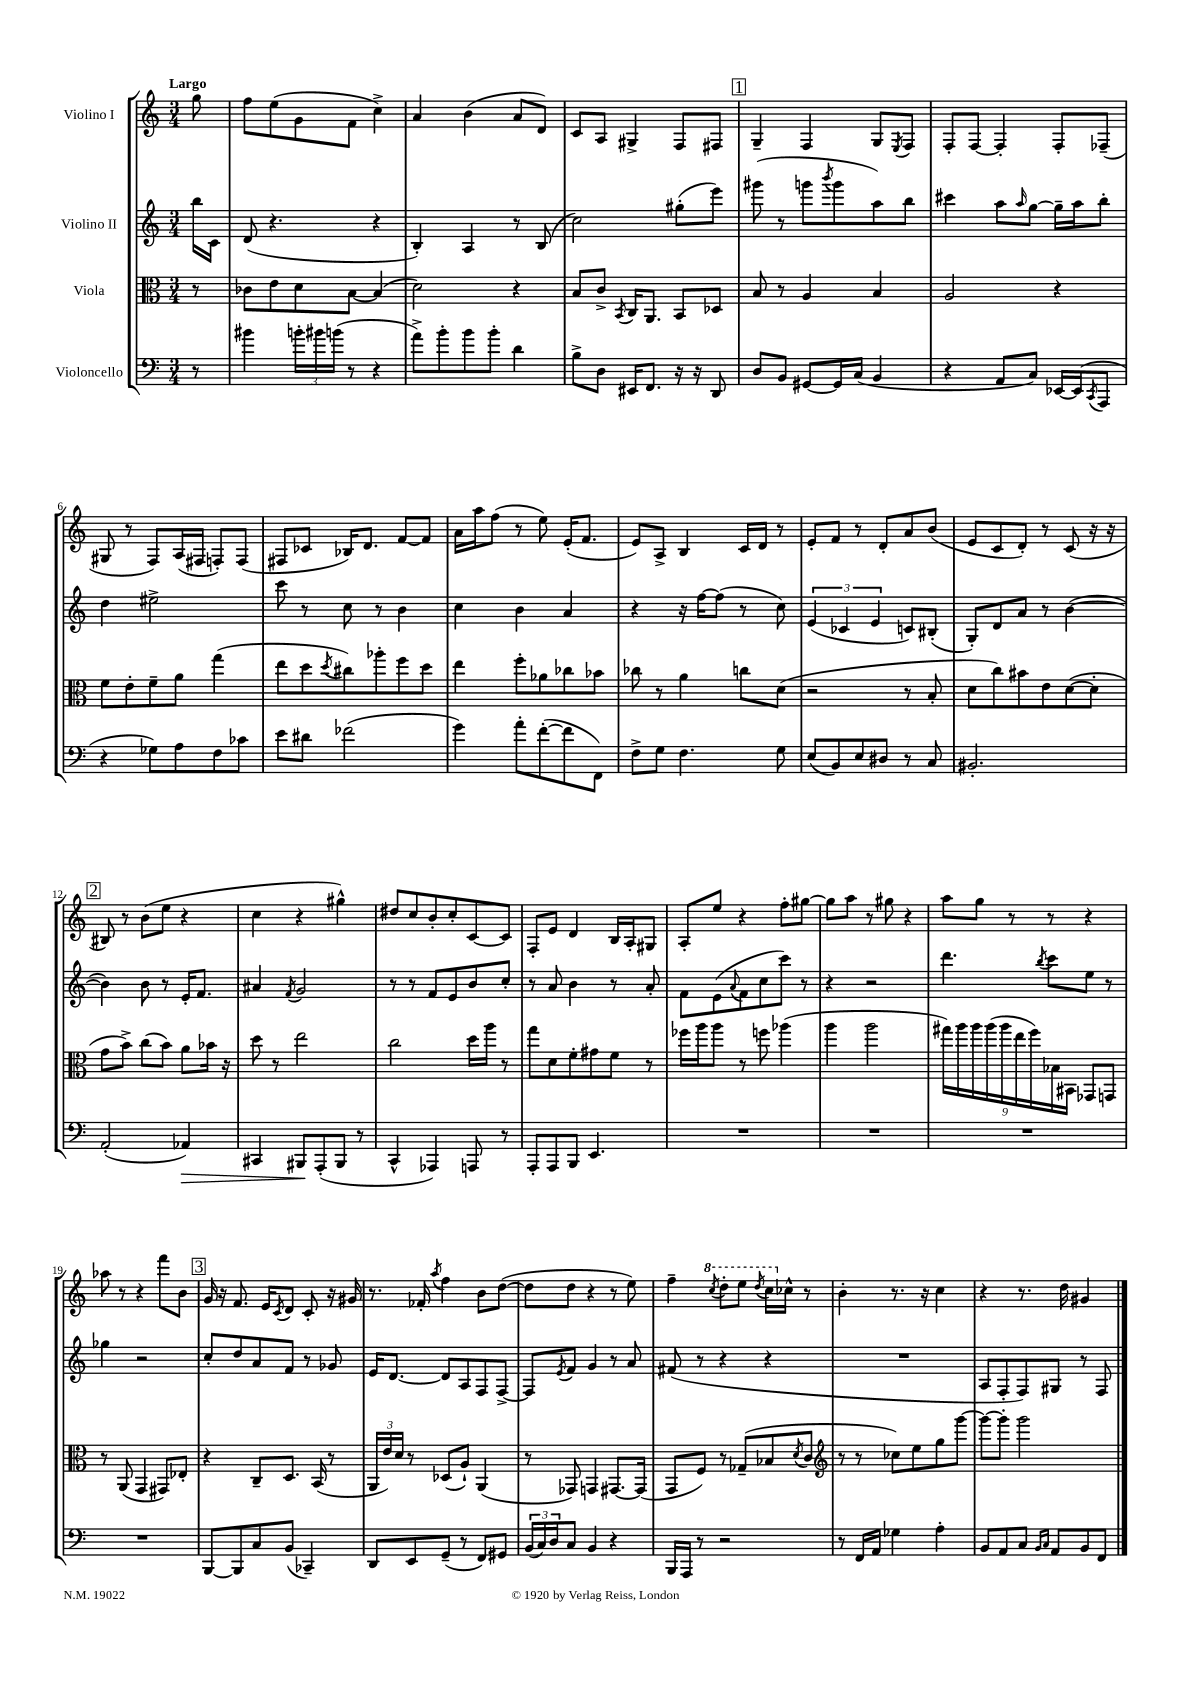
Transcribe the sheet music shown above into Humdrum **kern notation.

**kern	**kern	**kern	**kern
*staff4	*staff3	*staff2	*staff1
*clefF4	*clefC3	*clefG2	*clefG2
*k[]	*k[]	*k[]	*k[]
*M3/4	*M3/4	*M3/4	*M3/4
8r	8r	16bb	8gg
.	.	16c	.
=	=	=	=
4b#	8c-	(8d	8ff
.	8e	4.r	(8ee
24b'	8d	.	8g
24b#	.	.	.
(24b	.	.	.
8r	[8B	.	8f
4r	(4B]	4r	4cc^)
=	=	=	=
8a^)	2d)	4B')	4a
8b'	.	.	.
8b	.	4A	(4b
8b'	.	.	.
4d	4r	8r	8a
.	.	(8B	8d)
=	=	=	=
8B^	8B	2cc)	8c
8D	8c^	.	8A
.	8qBB	.	.
16EE#	16C	.	4G#^
8.FF	8.AA	.	.
16r	8BB	(8gg#'	8F
16r	.	.	.
8DD	8D-	8eee)	8F#
=	=	=	=
8D	8B	(8ggg#	4G~
8BB	8r	8r	.
[8GG#	4A	8ggg	4F
.	.	8qbbb	.
16GG#]	.	8ggg	.
(16C	.	.	.
4BB	4B	8aa)	8G
.	.	.	8qE
.	.	8bb	8F
=	=	=	=
4r	2A	4ccc#	8F'
.	.	.	[8F
8AA	.	8aa	4F']
.	.	16qqaa	.
8C)	.	[8gg	.
[16EE-	4r	16gg~]	8F'
(16EE-]	.	16aa	.
8qCC	.	.	.
8AAA	.	8bb'	(8F-~
=	=	=	=
4r	8f	4dd	8G#
.	8e'	.	8r
8G-)	8f~	2ee#^	8F)
8A	8a	.	(16A
.	.	.	16F#
8F	(4gg	.	8F')
8c-	.	.	(8F
=	=	=	=
8e	8ee	8ccc	8F#
8d#	8dd	8r	8c-
.	8qdd	.	.
(2f-	8cc#)	8cc	16B-)
.	.	.	8.d
.	8aa-'	8r	.
.	8ff	4b	[8f
.	8dd	.	8f]
=	=	=	=
4g)	4ee	4cc	16a
.	.	.	16aa
.	.	.	(8ff
8a'	8ff'	4b	8r
([8f'	8a-	.	8ee)
8f]	8cc-	4a	(16e'
.	.	.	8.f
8FF)	8b-	.	.
=	=	=	=
8F^	8cc-	4r	8e)
8G	8r	.	8A^
4.F	4a	16r	4B
.	.	[16ff	.
.	.	(8ff]	.
.	8cc	8r	16c
.	.	.	16d
8G	(8d	8cc)	8r
=	=	=	=
(8E	2r	(6e	8e'
8BB)	.	.	8f
.	.	6c-	.
8E	.	.	8r
.	.	6e	.
8D#	.	.	8d'
8r	8r	8c)	8a
8C	8B'	(8B#'	(8b
=	=	=	=
2.BB#'	8d	8G')	8e
.	8cc)	8d	8c
.	8b#	8a	8d')
.	8e	8r	8r
.	([8d	([4b	(8c
.	8d']	.	16r
.	.	.	16r
=	=	=	=
(2AA'	8g	4b])	8B#)
.	8b^)	.	8r
.	(8cc	8b	(8b
.	8b)	8r	8ee
4AA-)	8a	16e'	4r
.	.	8.f	.
.	16b-	.	.
.	16r	.	.
=	=	=	=
4CC#	8dd	4a#	4cc
.	8r	.	.
.	.	8qf	.
8BBB#	2ee	2g	4r
(8AAA'	.	.	.
8BBB#	.	.	4gg#^^)
8r	.	.	.
=	=	=	=
4CC^^	2cc	8r	8dd#
.	.	8r	8cc
4AAA-)	.	8f	8b'
.	.	8e	8cc'
8AAA	16dd	8b	[8c
.	16aa	.	.
8r	8r	8cc'	8c]
=	=	=	=
8AAA'	8gg	8r	8F'
8AAA	8d	8a	8e
8BBB	8f'	4b	4d
4.EE	8g#	.	.
.	8f	8r	16B
.	.	.	16A'
.	8r	8a'	8G#
=	=	=	=
2.r	16ff-	8f	8A'
.	16aa	.	.
.	8aa	(8e	8ee
.	.	8qqa	.
.	8r	8f	4r
.	8ff	8cc	.
.	(4aa-	8ccc)	8ff'
.	.	8r	[8gg#
=	=	=	=
2.r	4aa	4r	8gg#]
.	.	.	8aa
.	2aa	2r	8r
.	.	.	8gg#
.	.	.	4r
=	=	=	=
2.r	18gg#)	4.ddd	8aa
.	18aa	.	.
.	18aa	.	.
.	.	.	8gg
.	(18aa	.	.
.	18aa	.	.
.	.	.	8r
.	18ee	.	.
.	18ff)	.	.
.	.	8qbb	.
.	.	8ccc	8r
.	18B-	.	.
.	18BB#	.	.
.	8GG-	8ee	4r
.	8GG	8r	.
=	=	=	=
2.r	8r	4gg-	8aa-
.	(8AA	.	8r
.	4GG	2r	4r
.	8GG#)	.	8fff
.	8E-'	.	8b
=	=	=	=
[8BBB	4r	8cc'	16g
.	.	.	16r
8BBB]	.	8dd	8.f
8C	8C~	8a	.
.	.	.	16e
.	.	.	8qc
(8BB	8.D	8f	8d
4CC-~)	.	8r	8c'
.	(16BB	.	.
.	8r	8g-	16r
.	.	.	16g#
=	=	=	=
8DD	24AA	16e	8.r
.	24e)	.	.
.	.	[8.d	.
.	24d	.	.
8EE	8r	.	.
.	.	.	16f-'
.	.	.	8qaa
(8GG~	(8D-	8d]	4ff
8r	8A`)	8A	.
8FF)	(4AA	8F	8b
8GG#	.	[8F^	([8dd
=	=	=	=
(24BB	8r	8F]	8dd]
24C)	.	.	.
24D	.	.	.
.	.	8qe	.
8C	8GG-)	8f	8dd
4BB	4GG	4g	4r
4r	[8.GG#	8r	8r
.	.	8a	8ee)
.	(16GG#]	.	.
=	=	=	=
16BBB	8GG	(8f#	4ff~
16AAA	.	.	.
8r	8F)	8r	.
.	.	.	8qccc
2r	8r	4r	8ddd'
.	(8G-~	.	8eee
.	.	.	8qddd
.	8B-	4r	16ccc
.	.	.	16cc-^^
.	8qd	.	.
.	8c	.	8r
=	=	=	=
*	*clefG2	*	*
8r	8r	2.r	4b'
16FF	8r	.	.
16AA	.	.	.
4G-	8cc-)	.	8.r
.	8ee	.	.
.	.	.	16r
4A'	8gg	.	4cc
.	[8ggg	.	.
=	=	=	=
8BB	8ggg_	8A	4r
8AA	8ggg']	8F'	.
8C	2ggg	8F)	8.r
16qqBB	.	.	.
16qqC	.	.	.
8AA	.	8G#	.
.	.	.	16dd
8BB	.	8r	4g#
8FF	.	8F	.
==	==	==	==
*-	*-	*-	*-
